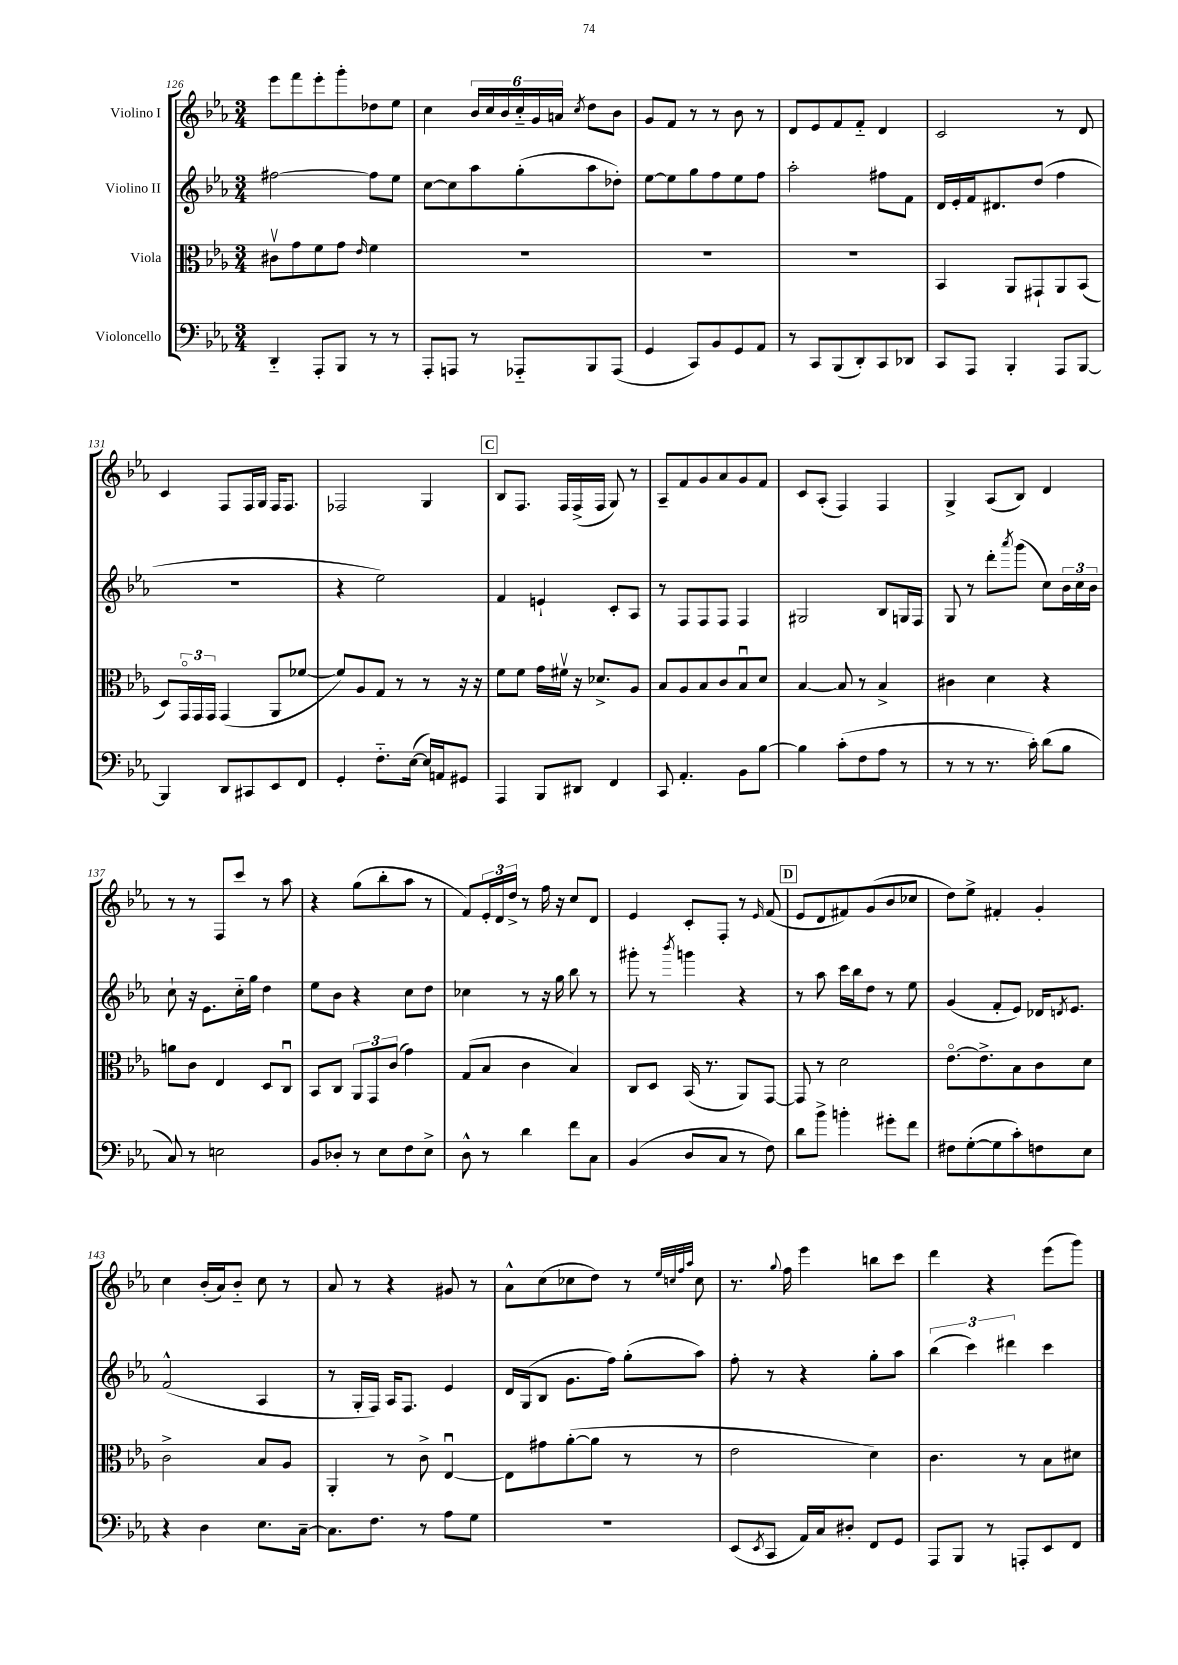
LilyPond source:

<<
\new StaffGroup <<
\new Staff = "s0" \with { instrumentName = "Violino I" } {
    \clef treble \key ees \major \numericTimeSignature \time 3/4
    ees'''8 f'''8 ees'''8-. g'''8-. des''8 ees''8 |
    c''4 \tuplet 6/4 { bes'16 c''16 bes'16 c''16-_ g'16 a'16 } \acciaccatura { c''8 } d''8 bes'8 |
    g'8 f'8 r8 r8 bes'8 r8 |
    d'8 ees'8 f'8 f'8-_ d'4 |
    c'2 r8 d'8 |
    c'4 f8 f16 g16 f16 f8. |
    fes2 g4 |
    \mark \markup { \box "C" } bes8 f8. f16 f16->( f16 g8) r8 |
    aes8-- f'8 g'8 aes'8 g'8 f'8 |
    c'8 aes8-.( f4) f4 |
    g4-> aes8( bes8) d'4 |
    r8 r8 f8 c'''8 r8 aes''8 |
    r4 g''8( bes''8-. aes''8 r8 |
    f'8) \tuplet 3/2 { ees'16-. d'16 d''16-> } r8 f''16 r16 c''8 d'8 |
    ees'4 c'8-. f8-. r8 \grace { ees'16 } f'8( |
    \mark \markup { \box "D" } ees'8 d'8 fis'8) g'8( bes'8 ces''8 |
    d''8) ees''8-> fis'4-. g'4-. |
    c''4 bes'16-.( aes'16) bes'8-_ c''8 r8 |
    aes'8 r8 r4 gis'8 r8 |
    aes'8-^ c''8( ces''8 d''8) r8 \grace { ees''32 c''32 f''32 aes''32 } c''8 |
    r8. \appoggiatura { g''8 } f''16 ees'''4 b''8 c'''8 |
    d'''4 r4 ees'''8( g'''8) \bar "|." |
}
\new Staff = "s1" \with { instrumentName = "Violino II" } {
    \clef treble \key ees \major \numericTimeSignature \time 3/4
    fis''2~ fis''8 ees''8 |
    c''8~ c''8 aes''8 g''8-.( aes''8 des''8-.) |
    ees''8~ ees''8 g''8 f''8 ees''8 f''8 |
    aes''2-. fis''8 f'8 |
    d'16 ees'16-. f'16 dis'8. d''8( f''4 |
    R2. |
    r4 ees''2) |
    \mark \markup { \box "C" } f'4 e'4-! c'8-. aes8 |
    r8 f8 f8 f8 f4 |
    gis2 bes8 g16 f16 |
    g8 r8 d'''8-. \acciaccatura { aes'''8 } g'''8( c''8) \tuplet 3/2 { bes'16 c''16 bes'16 } |
    c''8-! r16 ees'8. c''16-_ g''16 d''4 |
    ees''8 bes'8 r4 c''8 d''8 |
    ces''4 r8 r16 g''16 bes''8 r8 |
    gis'''8-. r8 \acciaccatura { bes'''8 } g'''4 r4 |
    \mark \markup { \box "D" } r8 aes''8 c'''16 bes''16 d''8 r8 ees''8 |
    g'4( f'8-. ees'8) des'16 \acciaccatura { d'8 } ees'8. |
    f'2-^( aes4 |
    r8 g16-. f16) aes16 f8. ees'4 |
    d'16 g16( bes8 g'8. f''16) g''8-.( aes''8) |
    f''8-. r8 r4 g''8-. aes''8 |
    \tuplet 3/2 { bes''4( c'''4) dis'''4 } c'''4 \bar "|." |
}
\new Staff = "s2" \with { instrumentName = "Viola" } {
    \clef alto \key ees \major \numericTimeSignature \time 3/4
    cis'8\upbow g'8 f'8 g'8 \grace { ees'16 } f'4 |
    R2. |
    R2. |
    R2. |
    bes,4 aes,8 gis,8-! aes,8 bes,8( |
    d8) \tuplet 3/2 { g,16\flageolet g,16 g,16 } g,4( aes,8 fes'8~ |
    fes'8) aes8 g8 r8 r8 r16 r16 |
    \mark \markup { \box "C" } f'8 f'8 g'16 fis'16\upbow r16 des'8.-> aes8 |
    bes8 aes8 bes8 c'8 bes8\downbow d'8 |
    bes4~ bes8 r8 bes4-> |
    cis'4 d'4 r4 |
    a'8 c'8 ees4 d8 c8\downbow |
    bes,8 c8 \tuplet 3/2 { aes,8 g,8 c'8( } g'4) |
    g8( bes8 c'4 bes4) |
    c8 d8 bes,16( r8. aes,8) g,8~ |
    \mark \markup { \box "D" } g,8 r8 d'2 |
    ees'8.~\flageolet ees'8.-> bes8 c'8 d'8 |
    c'2-> bes8 aes8 |
    aes,4-. r8 c'8-> ees4~\downbow |
    ees8 gis'8 aes'8~-.( aes'8 r8 r8 |
    ees'2 d'4) |
    c'4. r8 bes8 dis'8 \bar "|." |
}
\new Staff = "s3" \with { instrumentName = "Violoncello" } {
    \clef bass \key ees \major \numericTimeSignature \time 3/4
    d,4-_ aes,,8-. bes,,8 r8 r8 |
    aes,,8-. a,,8 r8 aes,,8-_ bes,,8 aes,,8( |
    g,4 c,8) bes,8 g,8 aes,8 |
    r8 c,8 bes,,8( d,8-.) c,8 des,8 |
    c,8 aes,,8 bes,,4-. aes,,8 bes,,8~ |
    bes,,4 d,8 cis,8 ees,8 f,8 |
    g,4-. f8.-_ ees16~( ees16) a,16 gis,8 |
    \mark \markup { \box "C" } aes,,4 bes,,8 dis,8 f,4 |
    c,8 aes,4.-. bes,8 bes8~ |
    bes4 c'8-.( f8 aes8 r8 |
    r8 r8 r8. c'16-.) d'8( bes8 |
    c8) r8 e2 |
    bes,8 des8-. r8 ees8 f8 ees8-> |
    d8-^ r8 d'4 f'8 c8 |
    bes,4( d8 c8 r8 f8) |
    \mark \markup { \box "D" } d'8 bes'8-> b'4-. gis'8-. f'8 |
    fis8 g8~-.( g8 c'8-.) f8 ees8 |
    r4 d4 ees8. c16~-- |
    c8. f8. r8 aes8 g8 |
    R2. |
    ees,8( \acciaccatura { ees,8 } c,8 aes,16) c16 dis8-. f,8 g,8 |
    aes,,8 bes,,8 r8 a,,8-. ees,8 f,8 \bar "|." |
}
>>
>>
\layout { \context { \Score currentBarNumber = #126 } }
